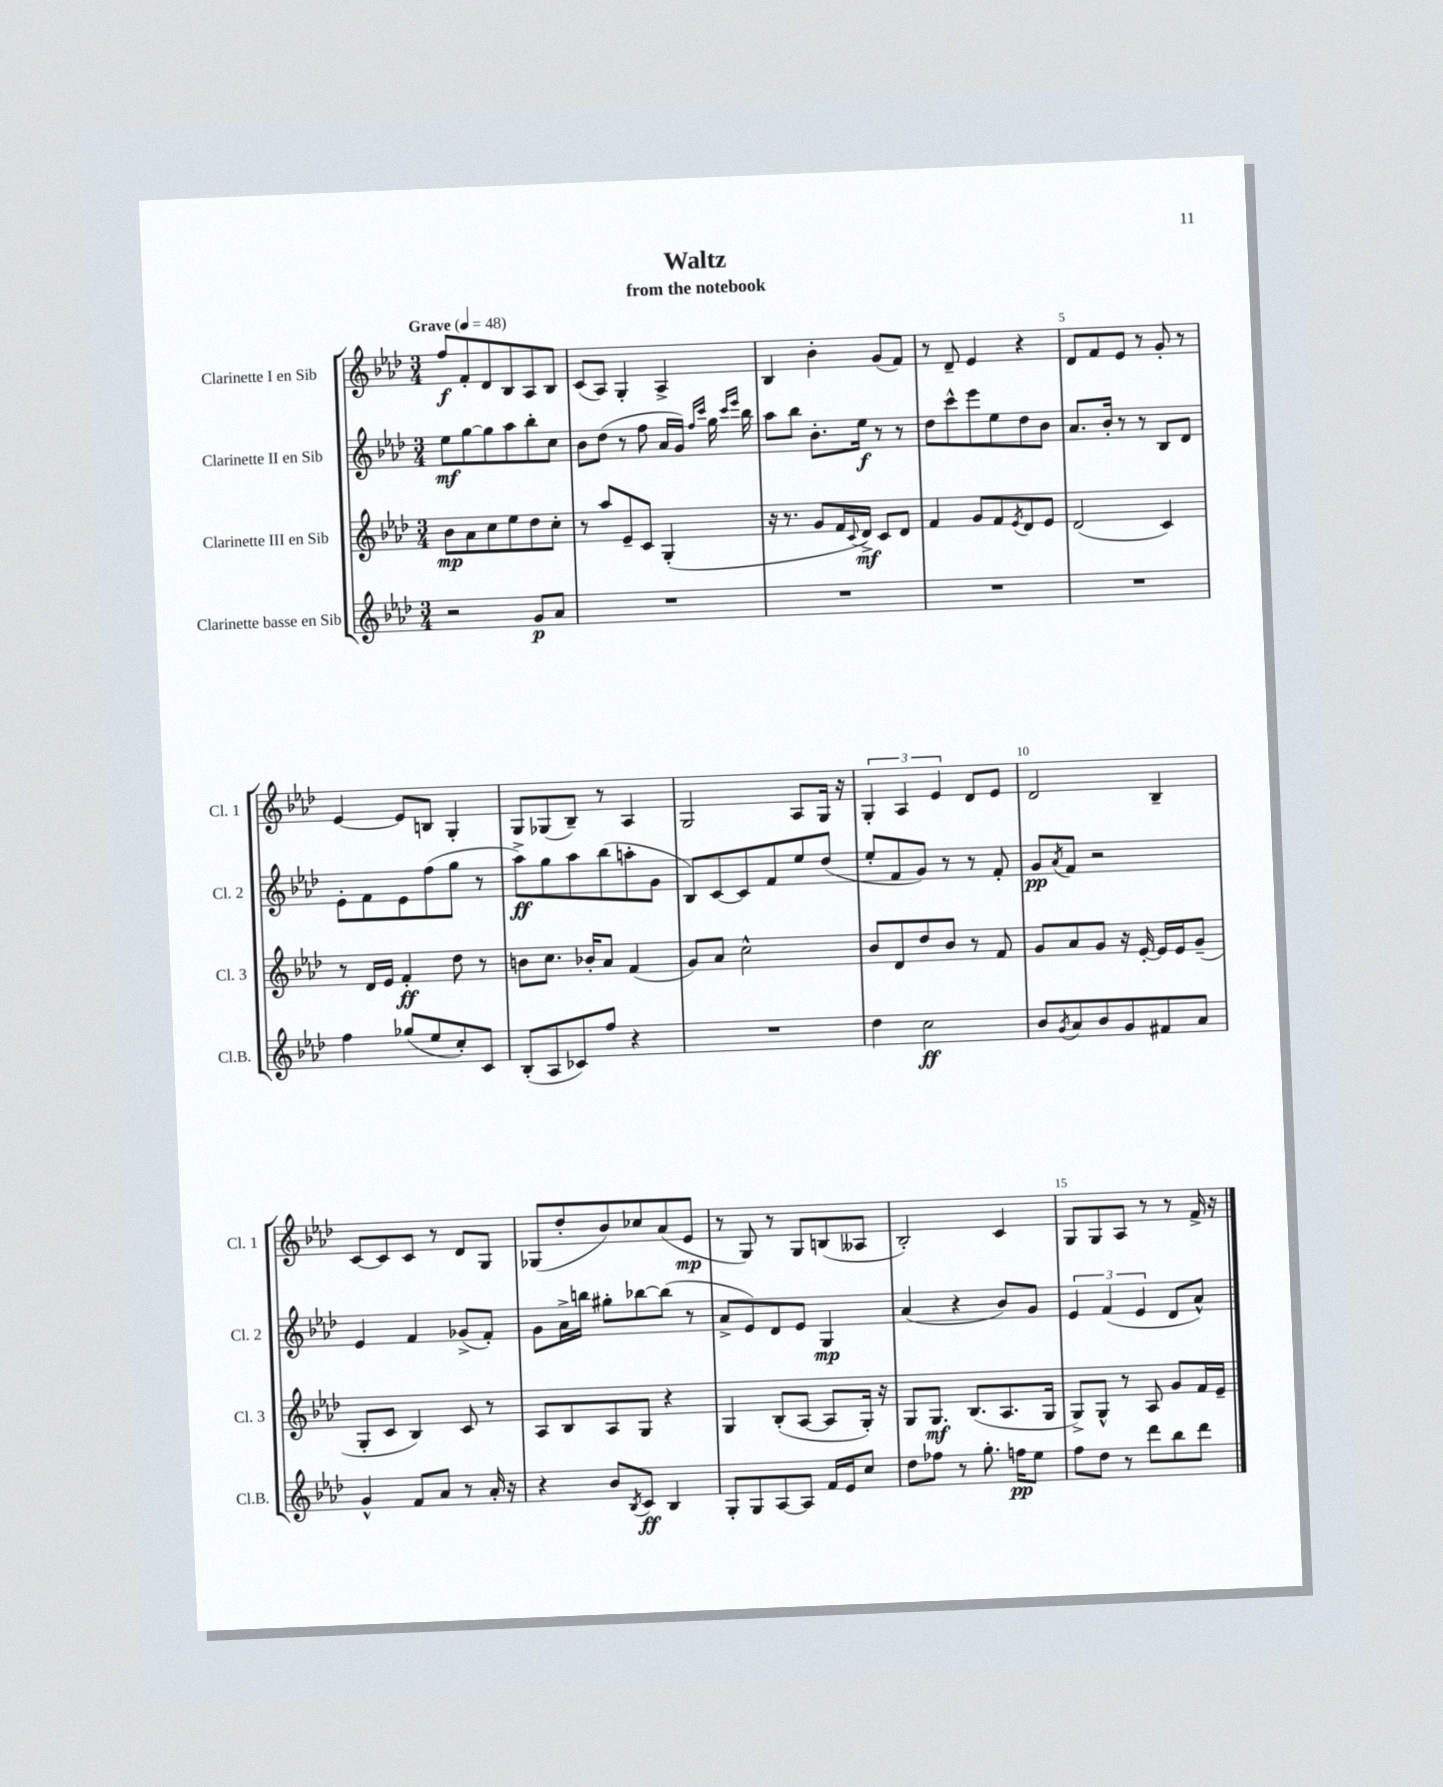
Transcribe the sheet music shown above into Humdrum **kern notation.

**kern	**kern	**kern	**kern
*staff4	*staff3	*staff2	*staff1
*clefG2	*clefG2	*clefG2	*clefG2
*k[b-e-a-d-]	*k[b-e-a-d-]	*k[b-e-a-d-]	*k[b-e-a-d-]
*M3/4	*M3/4	*M3/4	*M3/4
*MM48	*MM48	*MM48	*MM48
2r	8b-\L	8ee-\L	8ff/L
.	8a-\	[8gg\	8f'/
.	8cc\	8gg\]	8d-/
.	8ee-\	8aa-\	8B-/
8g/L	8dd-\	8bb-'\	8A-/
8a-/J	8cc'\J	8cc\J	8B-/J
=	=	=	=
2.r	8r	8b-\L	(8c/L
.	8aa-/L	(8dd-\J	8A-/J)
.	8e-~/	8r	4G'/
.	8c/J	8ff\	.
.	(4G'/	16a-/LL	4A-^/
.	.	16g/JJ)	.
.	.	16qqff/LL	.
.	.	16qqccc/JJ	.
.	.	16gg\	.
.	.	16qqccc/LL	.
.	.	16qqeee-/JJ	.
.	.	16bb-\	.
=	=	=	=
2.r	16r	8aa-\L	4B-/
.	8.r	.	.
.	.	8bb-\J	.
.	8g/L	8.b-'\L	4b-'\
.	16f/L	.	.
.	8qqc/	.	.
.	16d-^/JJ)	16ee-\Jk	.
.	8c/L	8r	(8g/L
.	8d-/J	8r	8f/J)
=	=	=	=
2.r	4f/	8dd-\L	8r
.	.	8ccc^^\	8d-~/
.	8g/L	8eee-\	4e-/
.	8f/	8ee-\	.
.	8qe-/	.	.
.	8d-/	8dd-\	4r
.	8e-/J	8b-\J	.
=	=	=	=
2.r	(2d-/	8.a-/L	8d-/L
.	.	.	8f/
.	.	16b-'/Jk	.
.	.	8r	8e-/J
.	.	8r	8r
.	4c/)	8B-/L	8g'/
.	.	8d-/J	8r
=	=	=	=
4ff\	8r	8e-'\L	[4e-/
.	16d-/LL	8f\	.
.	16e-/JJ	.	.
(8gg-/L	4f'/	8e-\	8e-/]L
8ee-/	.	(8ff\	8B/J
8cc'/)	8dd-\	8gg\J	4G'/
8c/J	8r	8r	.
=	=	=	=
(8B-'/L	8b\L	8aa-^\L)	8G/L
8A-/	8.cc\J	8gg\	(8G-/
8c-/)	.	8aa-\	8B-~/J)
.	16b-'/LK	.	.
8ff/J	8a-/J	(8bb-\	8r
4r	(4f/	8aa'\	4A-/
.	.	8g\J	.
=	=	=	=
2.r	8g/L)	8B-/L)	2G/
.	8a-/J	[8c/	.
.	2cc^^\	8c/]	.
.	.	8f/	.
.	.	8ee-/	8A-/L
.	.	(8dd-/J	16G/Jk
.	.	.	16r
=	=	=	=
4dd-\	8b-/L	8ee-'/L	6G'/
.	8d-/	8f/	.
.	.	.	6A-/
2cc\	8dd-/	8g/J)	.
.	.	.	6e-/
.	8b-/J	8r	.
.	8r	8r	8d-/L
.	8f/	8f'/	8e-/J
=	=	=	=
8b-/L	8g/L	8g/L	2d-/
8qg/	.	8qa-/	.
8a-/	8a-/	8f/J	.
8b-/	8g/J	2r	.
8g/	16r	.	.
.	[16e-'/	.	.
8f#/	16e-/]LL	.	4B-~/
.	16e-/J	.	.
8a-/J	(8g~/J	.	.
=	=	=	=
4g^^/	8G'/L	4e-/	[8c/L
.	8c/J	.	8c/]
8f/L	4B-/)	4f/	8c/J
8a-/J	.	.	8r
8r	8c/	(8g-^/L	8d-/L
16a-'/	8r	8f'/J)	8G/J
16r	.	.	.
=	=	=	=
4r	8A-/L	8g\L	(8G-/L
.	8B-/	16a-^\L	8dd-'/
.	.	16bb\JJ	.
8b-/L	8A-/	8gg#'\L	8b-/)
8qB-/	.	.	.
8c/J	8G/J	[8bb-\	8cc-/
4B-/	4r	(8bb-\]J	(8a-/
.	.	8r	8e-/J
=	=	=	=
8G'/L	4G/	8a-^/L	8r
8G/	.	8e-/)	8G/)
[8A-/	(8B-'/L	8d-/	8r
8A-/]J	[8A-/J	8e-/J	8G/L
16f/LL	8A-/]L	4G/	(8B/
16e-/J	.	.	.
8cc/J	16G'/Jk)	.	8A--/J
.	16r	.	.
=	=	=	=
8dd-\L	8G/L	(4a-/	2B-'/)
8ff-\J	8.G/J	.	.
8r	.	4r	.
.	(8.B-/L	.	.
8.gg'\	.	.	.
.	8.A-/	8b-/L)	4c/
16ff\LK	.	.	.
8ee-\J	.	8g/J	.
.	16G/Jk	.	.
=	=	=	=
8ff\L	8G^/L)	6e-/	8G/L
8dd-\J	8G^^/J	.	8G/
.	.	(6f/	.
8r	8r	.	8A-/J
.	.	6e-/	.
8ddd-\L	8A-/	.	8r
8bb-\	8g/L	8d-/L	8r
8ddd-\J	16f/L	8a-^^/J)	16f^/
.	16e-~/JJ	.	16r
==	==	==	==
*-	*-	*-	*-
